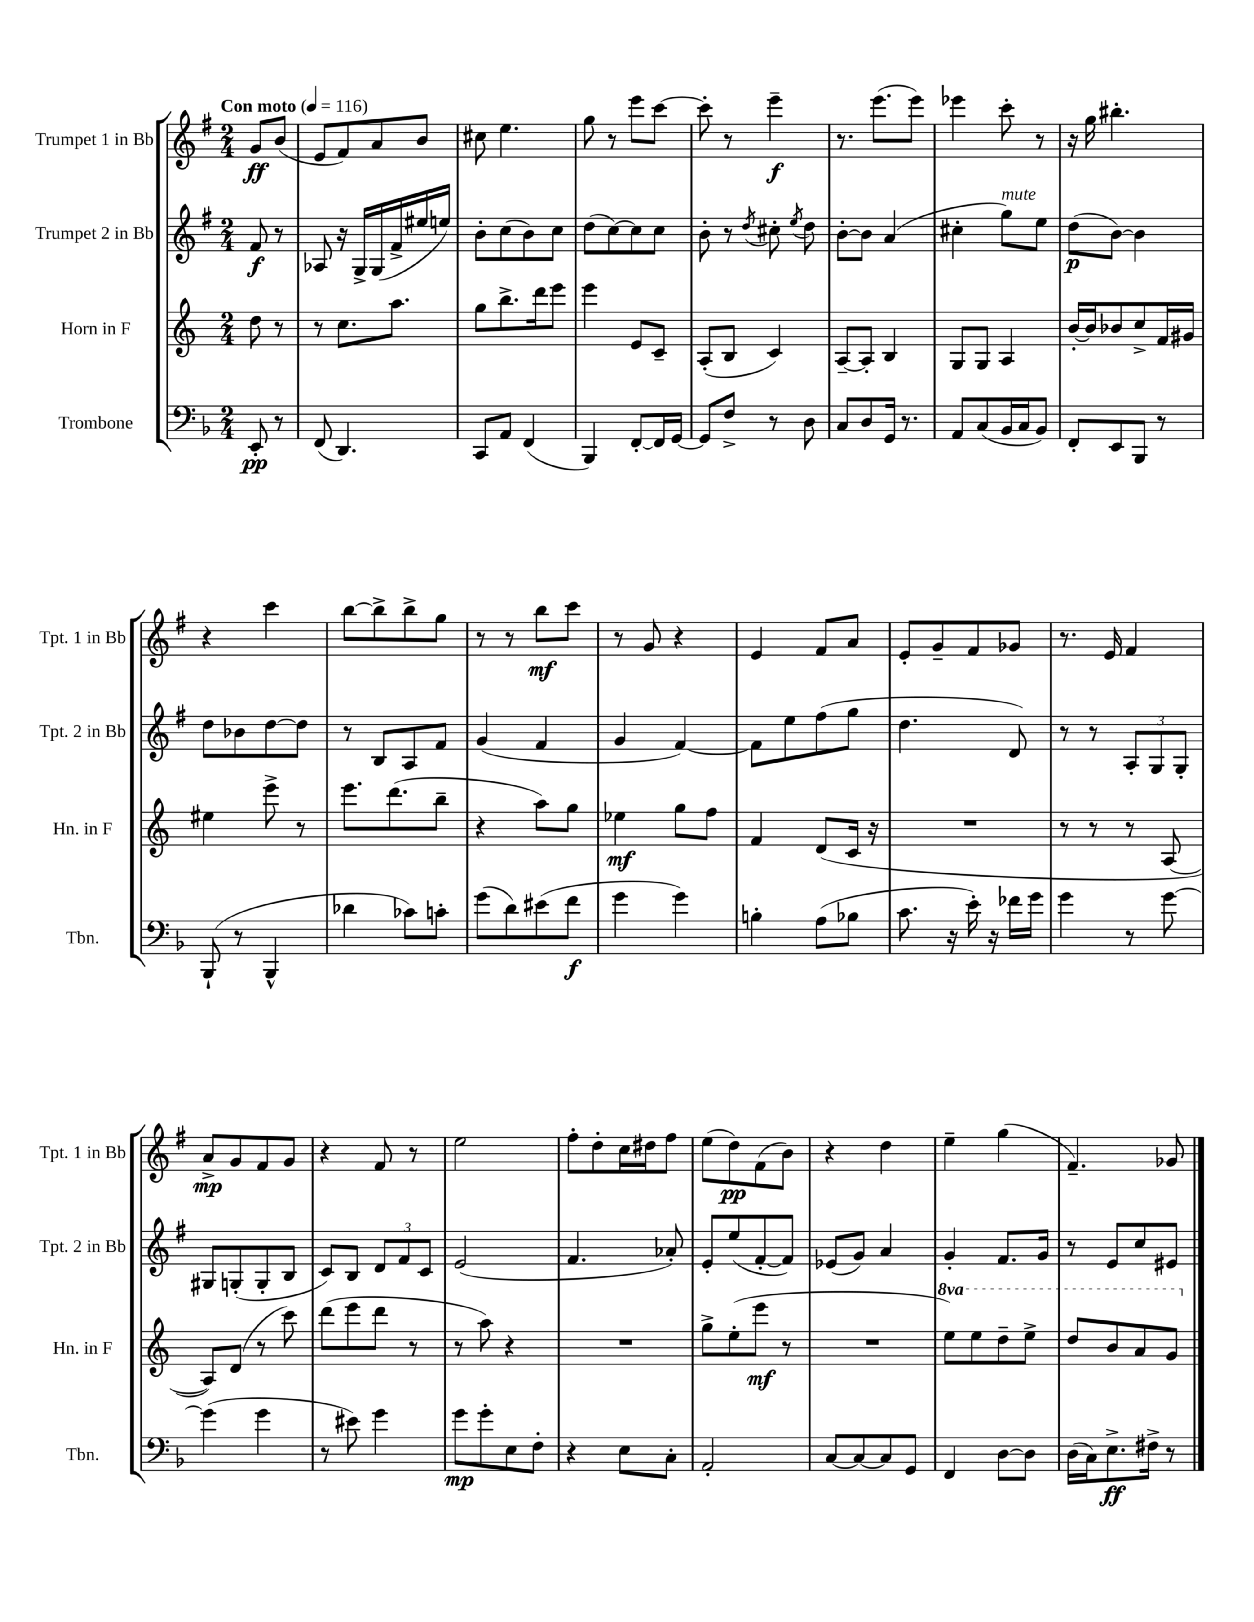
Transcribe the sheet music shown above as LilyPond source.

<<
\new StaffGroup <<
\new Staff = "s0" \with { instrumentName = "Trumpet 1 in Bb" shortInstrumentName = "Tpt. 1 in Bb" } {
    \clef treble \key g \major \numericTimeSignature \time 2/4 \partial 4 \tempo "Con moto" 4 = 116
    \autoBeamOff g'8[\ff b'8]( |
    e'8[ fis'8) a'8 b'8] |
    cis''8 e''4. |
    g''8 r8 e'''8[ c'''8]~ |
    c'''8-. r8 e'''4--\f |
    r8. e'''8.[( e'''8]) |
    ees'''4 c'''8-. r8 |
    r16 g''16 bis''4.-. |
    r4 c'''4 |
    b''8[~ b''8-> b''8-> g''8] |
    r8 r8 b''8[\mf c'''8] |
    r8 g'8 r4 |
    e'4 fis'8[ a'8] |
    e'8[-. g'8-- fis'8 ges'8] |
    r8. e'16 fis'4 |
    a'8[->\mp g'8 fis'8 g'8] |
    r4 fis'8 r8 |
    e''2 |
    fis''8[-. d''8-. c''16 dis''16 fis''8] |
    e''8[( d''8\pp) fis'8( b'8]) |
    r4 d''4 |
    e''4-- g''4( |
    fis'4.--) ges'8 \bar "|." |
}
\new Staff = "s1" \with { instrumentName = "Trumpet 2 in Bb" shortInstrumentName = "Tpt. 2 in Bb" } {
    \clef treble \key g \major \numericTimeSignature \time 2/4 \partial 4
    \autoBeamOff fis'8\f r8 |
    aes8 r16 g16[-> g16( fis'16-> eis''16 e''16]) |
    b'8[-. c''8( b'8) c''8] |
    d''8[( c''8~) c''8 c''8] |
    b'8-. r8 \acciaccatura { d''8 } cis''8-. \acciaccatura { e''8 } d''8 |
    b'8[~-. b'8] a'4( |
    cis''4-. g''8[^\markup { \italic "mute" }) e''8] |
    d''8[\p( b'8]~) b'4 |
    d''8[ bes'8 d''8~ d''8] |
    r8 b8[ a8 fis'8] |
    g'4( fis'4 |
    g'4 fis'4~) |
    fis'8[ e''8 fis''8( g''8] |
    d''4. d'8) |
    r8 r8 \tuplet 3/2 { a8[-. g8 g8]-. } |
    gis8[ g8-.( g8-. b8] |
    c'8[) b8] \tuplet 3/2 { d'8[ fis'8 c'8] } |
    e'2( |
    fis'4. aes'8-.) |
    e'8[-. e''8( fis'8~-. fis'8]) |
    ees'8[( g'8]) a'4 |
    g'4-. fis'8.[ g'16] |
    r8 e'8[ c''8 eis'8] \bar "|." |
}
\new Staff = "s2" \with { instrumentName = "Horn in F" shortInstrumentName = "Hn. in F" } {
    \clef treble \key c \major \numericTimeSignature \time 2/4 \set Staff.ottavationMarkups = #ottavation-simple-ordinals \partial 4
    \autoBeamOff d''8 r8 |
    r8 c''8.[ a''8.] |
    g''8[ b''8.-> d'''16 e'''8] |
    e'''4 e'8[ c'8]-- |
    a8[-.( b8] c'4) |
    a8[~-- a8]-. b4 |
    g8[ g8] a4 |
    b'16[~-. b'16 bes'8 c''8-> f'16 gis'16] |
    eis''4 e'''8-> r8 |
    e'''8.[ d'''8.( b''8]-- |
    r4 a''8[) g''8] |
    ees''4\mf g''8[ f''8] |
    f'4 d'8[( c'16] r16 |
    R2 |
    r8 r8 r8 a8~ |
    a8[) d'8]( r8 c'''8) |
    d'''8[( e'''8 d'''8] r8 |
    r8 a''8) r4 |
    R2 |
    g''8[-> e''8-.( e'''8]\mf r8 |
    R2 |
    \ottava #1 e'''8[) e'''8 d'''8-- e'''8]-> |
    d'''8[ b''8 a''8 g''8] \ottava #0 \bar "|." |
}
\new Staff = "s3" \with { instrumentName = "Trombone" shortInstrumentName = "Tbn." } {
    \clef bass \key f \major \numericTimeSignature \time 2/4 \partial 4
    \autoBeamOff e,8-.\pp r8 |
    f,8( d,4.) |
    c,8[ a,8] f,4( |
    bes,,4) f,8[~-. f,16 g,16]~ |
    g,8[ f8]-> r8 d8 |
    c8[ d8 g,16] r8. |
    a,8[ c8( bes,16 c16 bes,8]) |
    f,8[-. e,8 bes,,8] r8 |
    bes,,8-!( r8 bes,,4-^ |
    des'4 ces'8[) c'8]-. |
    g'8[( d'8) eis'8( f'8]\f |
    g'4 g'4) |
    b4-. a8[( bes8] |
    c'8. r16 e'16-.) r16 fes'16[ g'16] |
    g'4 r8 g'8~ |
    g'4( g'4 |
    r8 eis'8) g'4 |
    g'8[\mp g'8-. e8 f8]-. |
    r4 e8[ c8]-. |
    a,2-. |
    c8[~ c8~ c8 g,8] |
    f,4 d8[~ d8] |
    d16[( c16) e8.->\ff fis16]-> r8 \bar "|." |
}
>>
>>
\layout { \context { \Score \remove "Bar_number_engraver" } }
